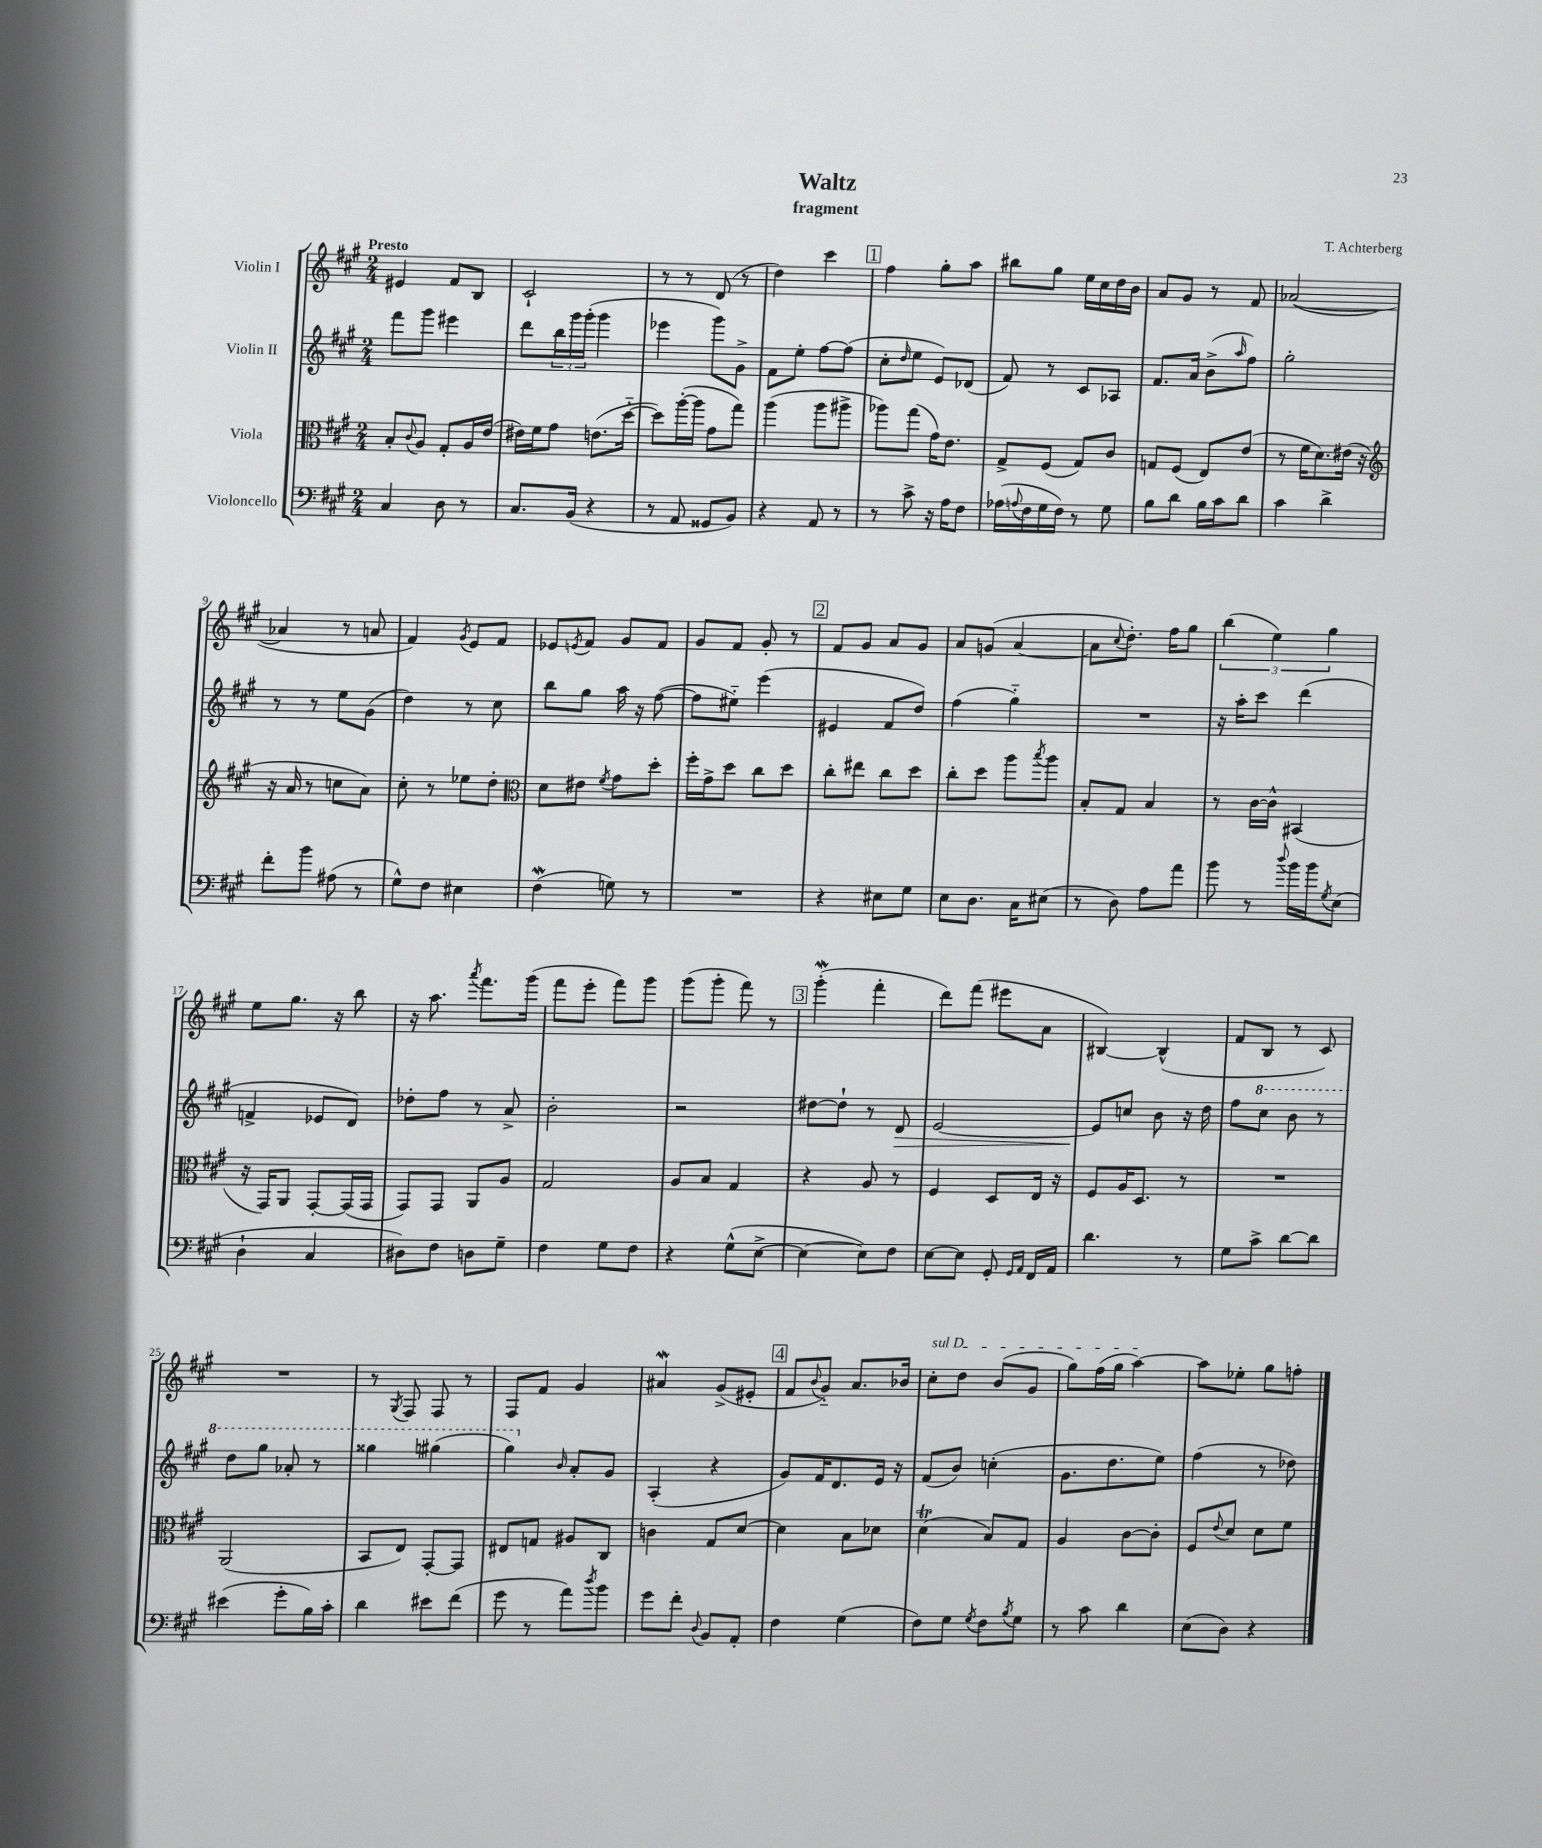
\header { title = "Waltz" composer = "T. Achterberg" subtitle = "fragment" }
<<
\new StaffGroup <<
\new Staff = "s0" \with { instrumentName = "Violin I" } {
    \clef treble \key a \major \numericTimeSignature \time 2/4 \tempo "Presto"
    eis'4 fis'8 b8 |
    cis'2-! |
    r8 r8 d'8( r8 |
    d''4) cis'''4 |
    \mark \markup { \box "1" } fis''4 gis''8-. a''8 |
    bis''8 gis''8 e''16 cis''16 d''16 b'16 |
    a'8 gis'8 r8 fis'8 |
    aes'2~( |
    aes'4 r8 a'8 |
    fis'4) \acciaccatura { gis'8 } e'8 fis'8 |
    ees'8 \acciaccatura { e'8 } fis'8 gis'8 fis'8 |
    gis'8 fis'8 gis'8-. r8 |
    \mark \markup { \box "2" } fis'8 gis'8 a'8 gis'8 |
    a'8 g'8( a'4~ |
    a'8 \appoggiatura { cis''8 } d''8.-.) fis''16 gis''8 |
    \tuplet 3/2 { b''4( e''4) gis''4 } |
    e''8 gis''8. r16 b''8 |
    r16 a''8. \acciaccatura { a'''8 } fis'''8. gis'''16( |
    fis'''8 e'''8-. fis'''8) gis'''8 |
    gis'''8( gis'''8-. fis'''8) r8 |
    \mark \markup { \box "3" } gis'''4-.\mordent( fis'''4-. |
    d'''8) fis'''8( eis'''8 a'8 |
    bis4~) bis4-^( |
    fis'8 b8 r8 cis'8) |
    R2 |
    r8 \acciaccatura { gis8 } fis8 fis8 r8 |
    fis8 fis'8 gis'4 |
    ais'4\mordent gis'8->( eis'8-. |
    \mark \markup { \box "4" } fis'8 \appoggiatura { b'8 } gis'8-_) a'8. bes'16 |
    \once \override TextSpanner.bound-details.left.text = \markup { \italic "sul D" } cis''8-.\startTextSpan d''8 b'8( gis'8 |
    gis''8) fis''16( gis''16 a''4~\stopTextSpan) |
    a''8 ees''8-. gis''8 f''8-. \bar "|." |
}
\new Staff = "s1" \with { instrumentName = "Violin II" } {
    \clef treble \key a \major \numericTimeSignature \time 2/4
    fis'''8 gis'''8 eis'''4 |
    d'''8 \tuplet 3/2 { b''16 gis'''16 gis'''16-.( } gis'''4 |
    ees'''4 gis'''8) gis'8-> |
    fis'8 e''8-. fis''8~ fis''8( |
    \mark \markup { \box "1" } cis''8-. \grace { d''16 } e''8 e'8) des'8( |
    fis'8) r8 cis'8 aes8 |
    fis'8. a'16 b'8->( \grace { a''16 } fis''8) |
    gis''2-. |
    r8 r8 e''8 gis'8( |
    d''4) r8 cis''8 |
    b''8 gis''8 a''16 r16 fis''8~( |
    fis''8 eis''8-_) e'''4( |
    \mark \markup { \box "2" } eis'4 fis'8 d''8) |
    fis''4( gis''4-_) |
    R2 |
    r16 a''16-. cis'''8 d'''4( |
    f'4-> ees'8 d'8) |
    des''8-. fis''8 r8 a'8-> |
    b'2-. |
    r2 |
    \mark \markup { \box "3" } dis''8~ dis''8-! r8 d'8\> |
    e'2~ |
    e'8\! c''8 b'8 r16 d''16 |
    fis''8 \ottava #1 cis'''8 b''8 r8 |
    d'''8 gis'''8 aes''8-. r8 |
    gisis'''4 gis'''4( |
    gis'''4) \ottava #0 \grace { b'16 } a'8-. gis'8 |
    a4-.( r4 |
    \mark \markup { \box "4" } gis'8) fis'16 d'8. e'16 r16 |
    fis'8( b'8) c''4-.( |
    gis'8. d''8. e''8) |
    fis''4( r8 des''8) \bar "|." |
}
\new Staff = "s2" \with { instrumentName = "Viola" } {
    \clef alto \key a \major \numericTimeSignature \time 2/4
    b8-. \appoggiatura { cis'8 } a8 gis8-. a16 e'16( |
    eis'16) fis'16 gis'8 e'8.( d''16~-_ |
    d''8) a''16~-.( a''16 gis'8 gis''8) |
    a''4( a''8 ais''8-> |
    \mark \markup { \box "1" } aes''8) gis''8( gis'16) e'8. |
    gis8-> fis8( gis8) cis'8 |
    g8 fis8( e8) e'8( |
    r8 fis'16 d'8.) eis'16( r16 |
    \clef treble r16 a'16 r8 c''8 a'8) |
    cis''8-. r8 ees''8 d''8-. |
    \clef alto d'8 eis'8 \acciaccatura { fis'8 } gis'8 d''8-. |
    fis''16-. gis'16-> d''8 cis''8 d''8 |
    \mark \markup { \box "2" } cis''8-. eis''8 cis''8 d''8 |
    cis''8-. d''8 a''8 \acciaccatura { b''8 } a''8 |
    b8-. gis8 b4 |
    r8 cis'16~ cis'16-^ bis,4( |
    r16 gis,16) a,8 gis,8~-. gis,16( gis,16 |
    gis,8) gis,8 a,8 a8 |
    gis2 |
    a8 b8 gis4 |
    \mark \markup { \box "3" } r4 a8 r8 |
    fis4 d8 e16 r16 |
    fis8 a16 d8. r8 |
    R2 |
    a,2( |
    b,8 e8) gis,8~-. gis,8 |
    eis8 g8 ais8 cis8 |
    c'4 gis8 d'8~ |
    \mark \markup { \box "4" } d'4 b8 des'8 |
    d'4\trill( b8) gis8 |
    a4 cis'8~ cis'8-. |
    fis8 \appoggiatura { e'8 } d'8 d'8 fis'8 \bar "|." |
}
\new Staff = "s3" \with { instrumentName = "Violoncello" } {
    \clef bass \key a \major \numericTimeSignature \time 2/4
    cis4 d8 r8 |
    cis8. b,16( r4 |
    r8 a,8 gisis,8 b,8) |
    r4 a,8 r8 |
    \mark \markup { \box "1" } r8 cis'8-> r16 a16 fis8 |
    aes16( \appoggiatura { a8 } fis16 gis16 fis16) r8 gis8 |
    b8 d'8 b16 cis'16 d'8 |
    cis'4 d'4-> |
    fis'8-. b'8 ais8( r8 |
    gis8-^) fis8 eis4 |
    fis4\mordent( g8) r8 |
    R2 |
    \mark \markup { \box "2" } r4 eis8 gis8 |
    e8 d8. cis16 eis8( |
    r8 d8) a8 a'8 |
    b'8 r8 \appoggiatura { d''8 } b'16 b'16 \acciaccatura { gis8 } e8( |
    d4-! cis4 |
    dis8) fis8 d8 gis8-- |
    fis4 gis8 fis8 |
    r4 gis8-^( e8~-> |
    \mark \markup { \box "3" } e4~ e8) fis8 |
    e8~ e8 gis,8-. \grace { gis,16 a,16 } fis,16 a,16 |
    d'4. r8 |
    gis8 cis'8-> d'8~ d'8 |
    eis'4( gis'8-. b16) cis'16-. |
    d'4 eis'8 fis'8( |
    gis'8 r8 a'8) \acciaccatura { d''8 } b'8 |
    gis'8 fis'8-. \appoggiatura { d8 } b,8 a,8-. |
    \mark \markup { \box "4" } fis4 gis4( |
    fis8) gis8 \acciaccatura { gis8 } fis8 \acciaccatura { b8 } gis8 |
    r8 cis'8 d'4 |
    e8( d8) r4 \bar "|." |
}
>>
>>
